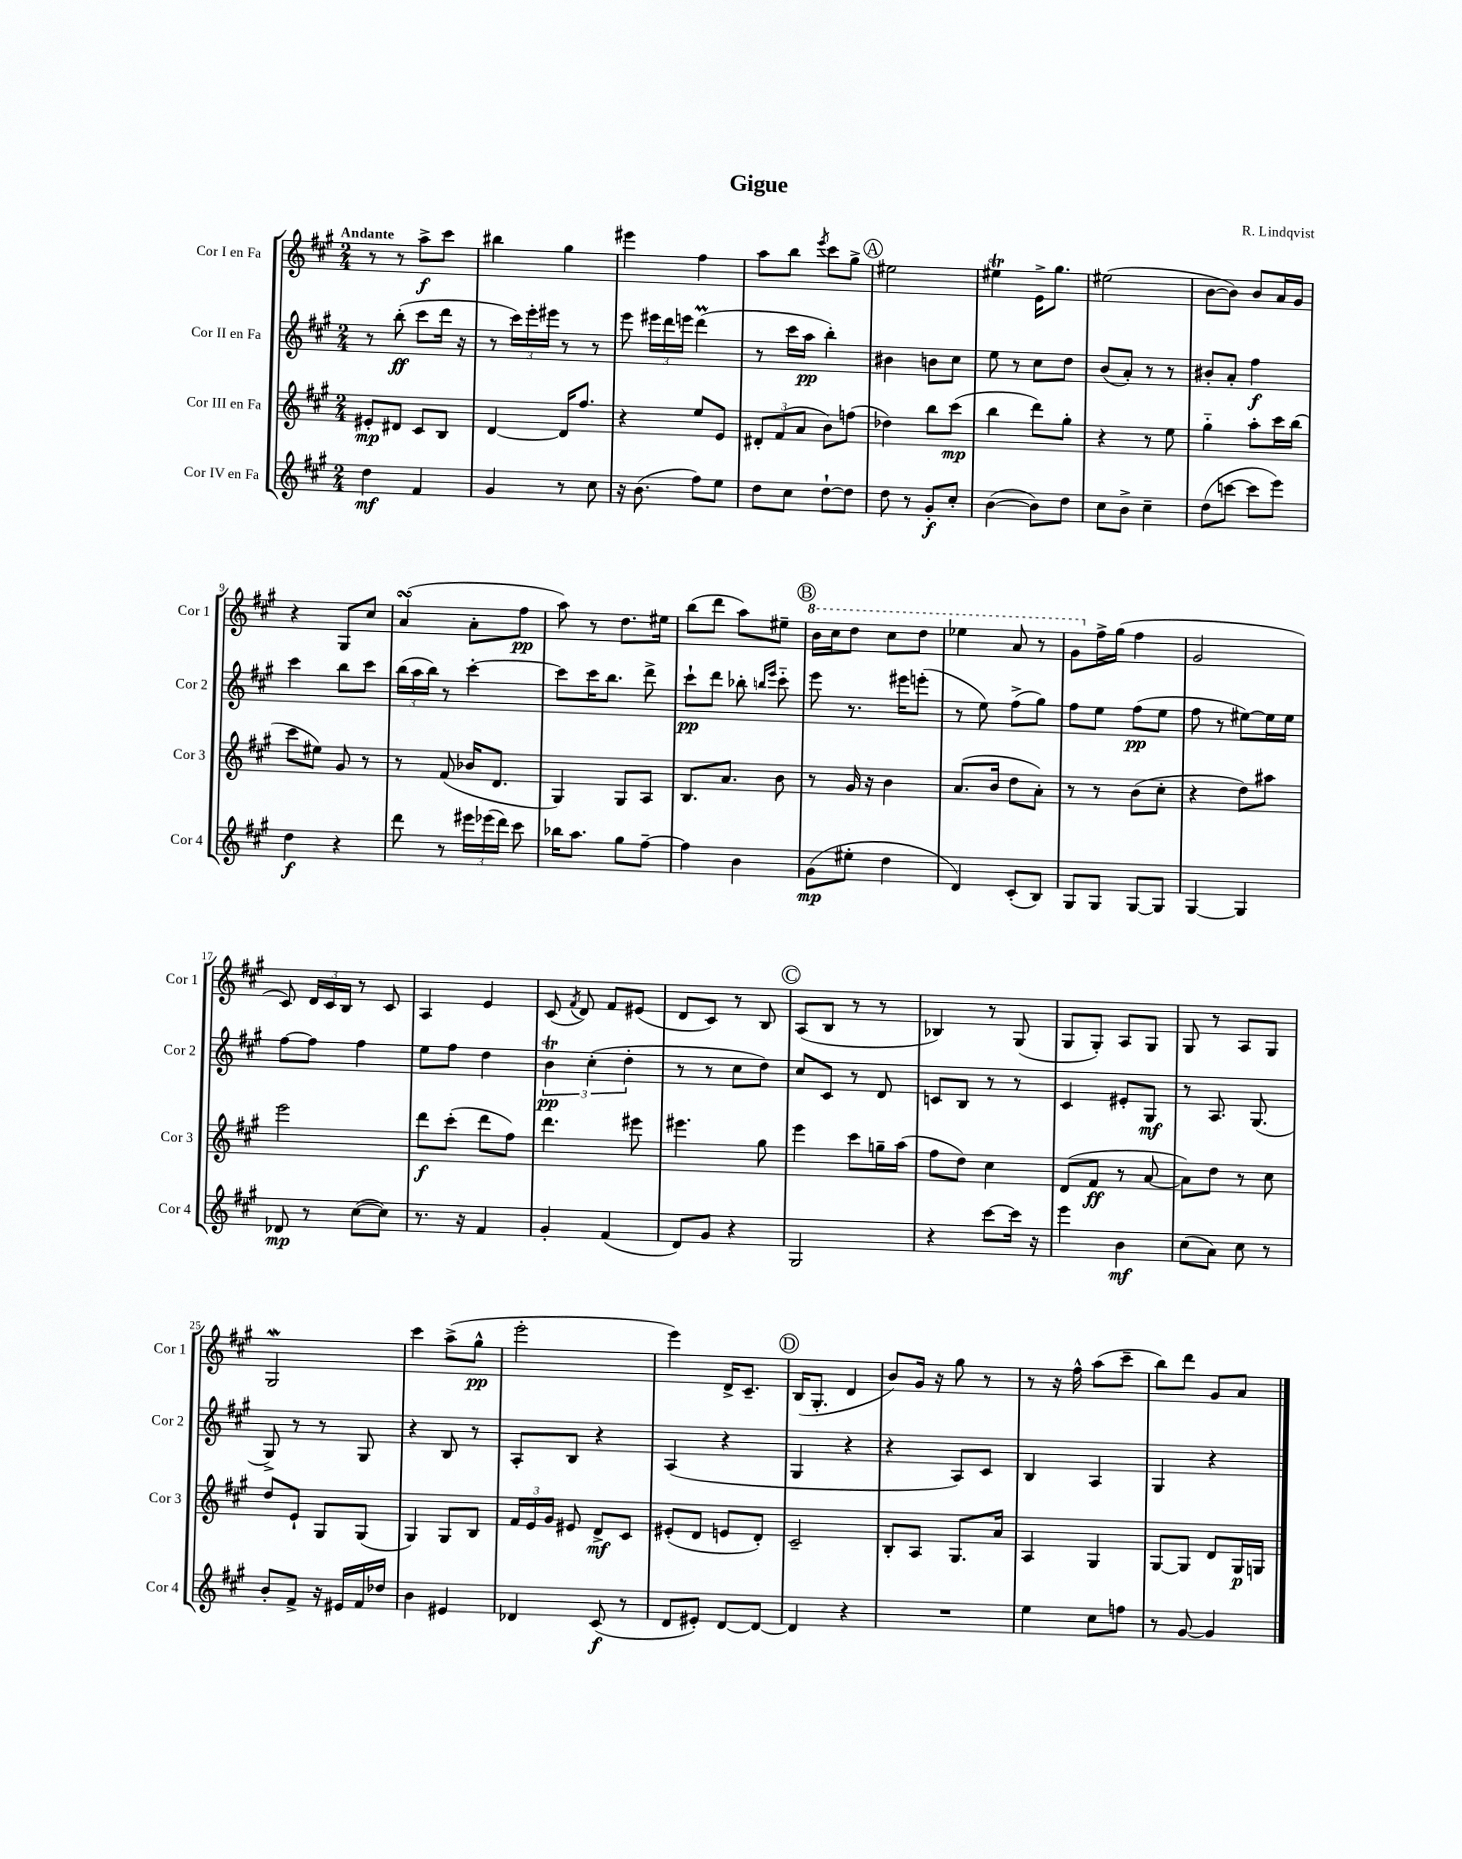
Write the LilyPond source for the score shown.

\header { title = "Gigue" composer = "R. Lindqvist" }
<<
\new StaffGroup <<
\new Staff = "s0" \with { instrumentName = "Cor I en Fa" shortInstrumentName = "Cor 1" } {
    \clef treble \key a \major \numericTimeSignature \time 2/4 \tempo "Andante"
    \autoBeamOff r8 r8 a''8[->\f cis'''8] |
    bis''4 gis''4 |
    eis'''4 fis''4 |
    a''8[ b''8] \acciaccatura { e'''8 } cis'''8[ gis''8]-> |
    \mark \markup { \circle "A" } eis''2 |
    eis''4\trill e'16[-> gis''8.] |
    eis''2( |
    b'8[~ b'8]) b'8[ a'16 gis'16] |
    r4 gis8[ cis''8] |
    a'4\turn( a'8[-. fis''8]\pp |
    a''8) r8 d''8.[ eis''16] |
    b''8[( d'''8] a''8[) eis''8]-- |
    \mark \markup { \circle "B" } \ottava #1 b''16[ cis'''16 d'''8] cis'''8[ d'''8] |
    ees'''4 a''8 r8 |
    gis''8[ \ottava #0 fis''16-> gis''16]( fis''4 |
    gis'2 |
    cis'8) \tuplet 3/2 { d'16[ cis'16 b16] } r8 cis'8 |
    a4 e'4 |
    cis'8( \acciaccatura { fis'8 } d'8) fis'8[ eis'8]( |
    d'8[ cis'8]) r8 b8 |
    \mark \markup { \circle "C" } a8[( b8] r8 r8 |
    bes4) r8 gis8( |
    gis8[ gis8]-.) a8[ gis8] |
    gis8 r8 a8[ gis8] |
    gis2\mordent |
    cis'''4 a''8[->( gis''8]-^\pp |
    e'''2-. |
    e'''4) d'16[-> cis'8.]-- |
    \mark \markup { \circle "D" } b16[( gis8.]-. d'4 |
    b'8[) gis'16] r16 gis''8 r8 |
    r8 r16 fis''16-^ a''8[( cis'''8]-- |
    b''8[) d'''8] gis'8[ a'8] \bar "|." |
}
\new Staff = "s1" \with { instrumentName = "Cor II en Fa" shortInstrumentName = "Cor 2" } {
    \clef treble \key a \major \numericTimeSignature \time 2/4
    \autoBeamOff r8 b''8-.\ff( cis'''8[ d'''16] r16 |
    r8 \tuplet 3/2 { cis'''16[) e'''16-. eis'''16] } r8 r8 |
    e'''8 \tuplet 3/2 { eis'''16[ d'''16 e'''16] } d'''4\prall( |
    r8 cis'''16[ a''16]\pp b''4-.) |
    \mark \markup { \circle "A" } bis'4 b'8[ cis''8] |
    e''8 r8 cis''8[ d''8] |
    b'8[( a'8]-.) r8 r8 |
    bis'8[-. a'8]-. fis''4\f |
    cis'''4 b''8[ cis'''8] |
    \tuplet 3/2 { b''16[( a''16 b''16]) } r8 cis'''4~-. |
    cis'''8[ cis'''16 b''8.] d'''8-> |
    cis'''8[-!\pp d'''8] bes''8-. \grace { b''16[ e'''16] } cis'''8-_ |
    \mark \markup { \circle "B" } e'''8 r8. eis'''16[ e'''8]-.( |
    r8 e''8) fis''8[->( gis''8]) |
    fis''8[ e''8] fis''8[\pp( e''8] |
    fis''8 r8 eis''8[~) eis''16 eis''16] |
    fis''8[~ fis''8] fis''4 |
    e''8[ fis''8] d''4 |
    \tuplet 3/2 { b'4\trill\pp cis''4-.( d''4-. } |
    r8 r8 cis''8[ d''8]) |
    \mark \markup { \circle "C" } cis''8[ cis'8] r8 d'8 |
    c'8[ b8] r8 r8 |
    cis'4 eis'8[-. gis8]\mf |
    r8 a8. gis8.( |
    gis8->) r8 r8 gis8 |
    r4 b8 r8 |
    a8[-. b8] r4 |
    a4( r4 |
    \mark \markup { \circle "D" } gis4 r4 |
    r4 a8[) cis'8] |
    b4 a4 |
    gis4 r4 \bar "|." |
}
\new Staff = "s2" \with { instrumentName = "Cor III en Fa" shortInstrumentName = "Cor 3" } {
    \clef treble \key a \major \numericTimeSignature \time 2/4
    \autoBeamOff eis'8[-.\mp dis'8] cis'8[ b8] |
    d'4~ d'16[ fis''8.] |
    r4 e''8[ e'8] |
    \tuplet 3/2 { dis'8[-. fis'8( a'8] } b'8[) f''8]( |
    \mark \markup { \circle "A" } des''4) b''8[ cis'''8]\mp( |
    b''4 d'''8[) gis''8]-. |
    r4 r8 e''8 |
    gis''4-_ a''8[-. cis'''16 b''16]( |
    cis'''8[ eis''8]) gis'8 r8 |
    r8 fis'8( bes'16[ d'8.] |
    gis4) gis8[ a8] |
    b8.[ a'8.] b'8 |
    \mark \markup { \circle "B" } r8 gis'16 r16 b'4 |
    a'8.[( b'16] d''8[ a'8]-.) |
    r8 r8 b'8[( cis''8]-. |
    r4 d''8[) ais''8] |
    e'''2 |
    d'''8[\f cis'''8]-.( d'''8[ fis''8]) |
    d'''4. eis'''8 |
    eis'''4. gis''8 |
    \mark \markup { \circle "C" } e'''4 cis'''8[ g''16-- a''16]( |
    fis''8[ d''8]) cis''4 |
    d'8[( fis'8]\ff r8 a'8~ |
    a'8[) d''8] r8 cis''8 |
    d''8[ e'8]-! gis8[ gis8]( |
    gis4) gis8[ b8] |
    \tuplet 3/2 { fis'16[ e'16 gis'16] } eis'8 d'8[->\mf cis'8] |
    eis'8[-.( d'8] e'8[ d'8]-.) |
    \mark \markup { \circle "D" } cis'2-- |
    b8[-. a8] gis8.[ a'16] |
    a4 gis4 |
    gis8[~ gis8] d'8[ gis16\p g16] \bar "|." |
}
\new Staff = "s3" \with { instrumentName = "Cor IV en Fa" shortInstrumentName = "Cor 4" } {
    \clef treble \key a \major \numericTimeSignature \time 2/4
    \autoBeamOff d''4\mf fis'4 |
    gis'4 r8 cis''8 |
    r16 b'8.( fis''8[) e''8] |
    d''8[ cis''8] d''8[~-! d''8] |
    \mark \markup { \circle "A" } d''8 r8 gis'8[-.\f cis''8]-. |
    b'4~( b'8[) d''8] |
    cis''8[ b'8]-> cis''4-- |
    d''8[( c'''8]~ c'''8[ e'''8]) |
    d''4\f r4 |
    d'''8 r8 \tuplet 3/2 { eis'''16[ ees'''16( d'''16]) } cis'''8 |
    bes''16[ a''8.] gis''8[ fis''8]~-- |
    fis''4 b'4 |
    \mark \markup { \circle "B" } gis'8[\mp( eis''8]-. d''4 |
    d'4) cis'8[-.( b8]) |
    gis8[ gis8] gis8[~ gis8] |
    gis4~ gis4 |
    des'8\mp r8 cis''8[~( cis''8]) |
    r8. r16 fis'4 |
    gis'4-. fis'4( |
    d'8[) gis'8] r4 |
    \mark \markup { \circle "C" } gis2 |
    r4 cis'''8[~ cis'''16] r16 |
    e'''4 b'4\mf |
    cis''8[( a'8]) cis''8 r8 |
    b'8[-. fis'8]-> r16 eis'16[ fis'16 des''16] |
    b'4 eis'4 |
    des'4 cis'8\f( r8 |
    d'8[ eis'8]-.) d'8[~ d'8]~ |
    \mark \markup { \circle "D" } d'4 r4 |
    R2 |
    e''4 cis''8[ f''8] |
    r8 gis'8~ gis'4 \bar "|." |
}
>>
>>
